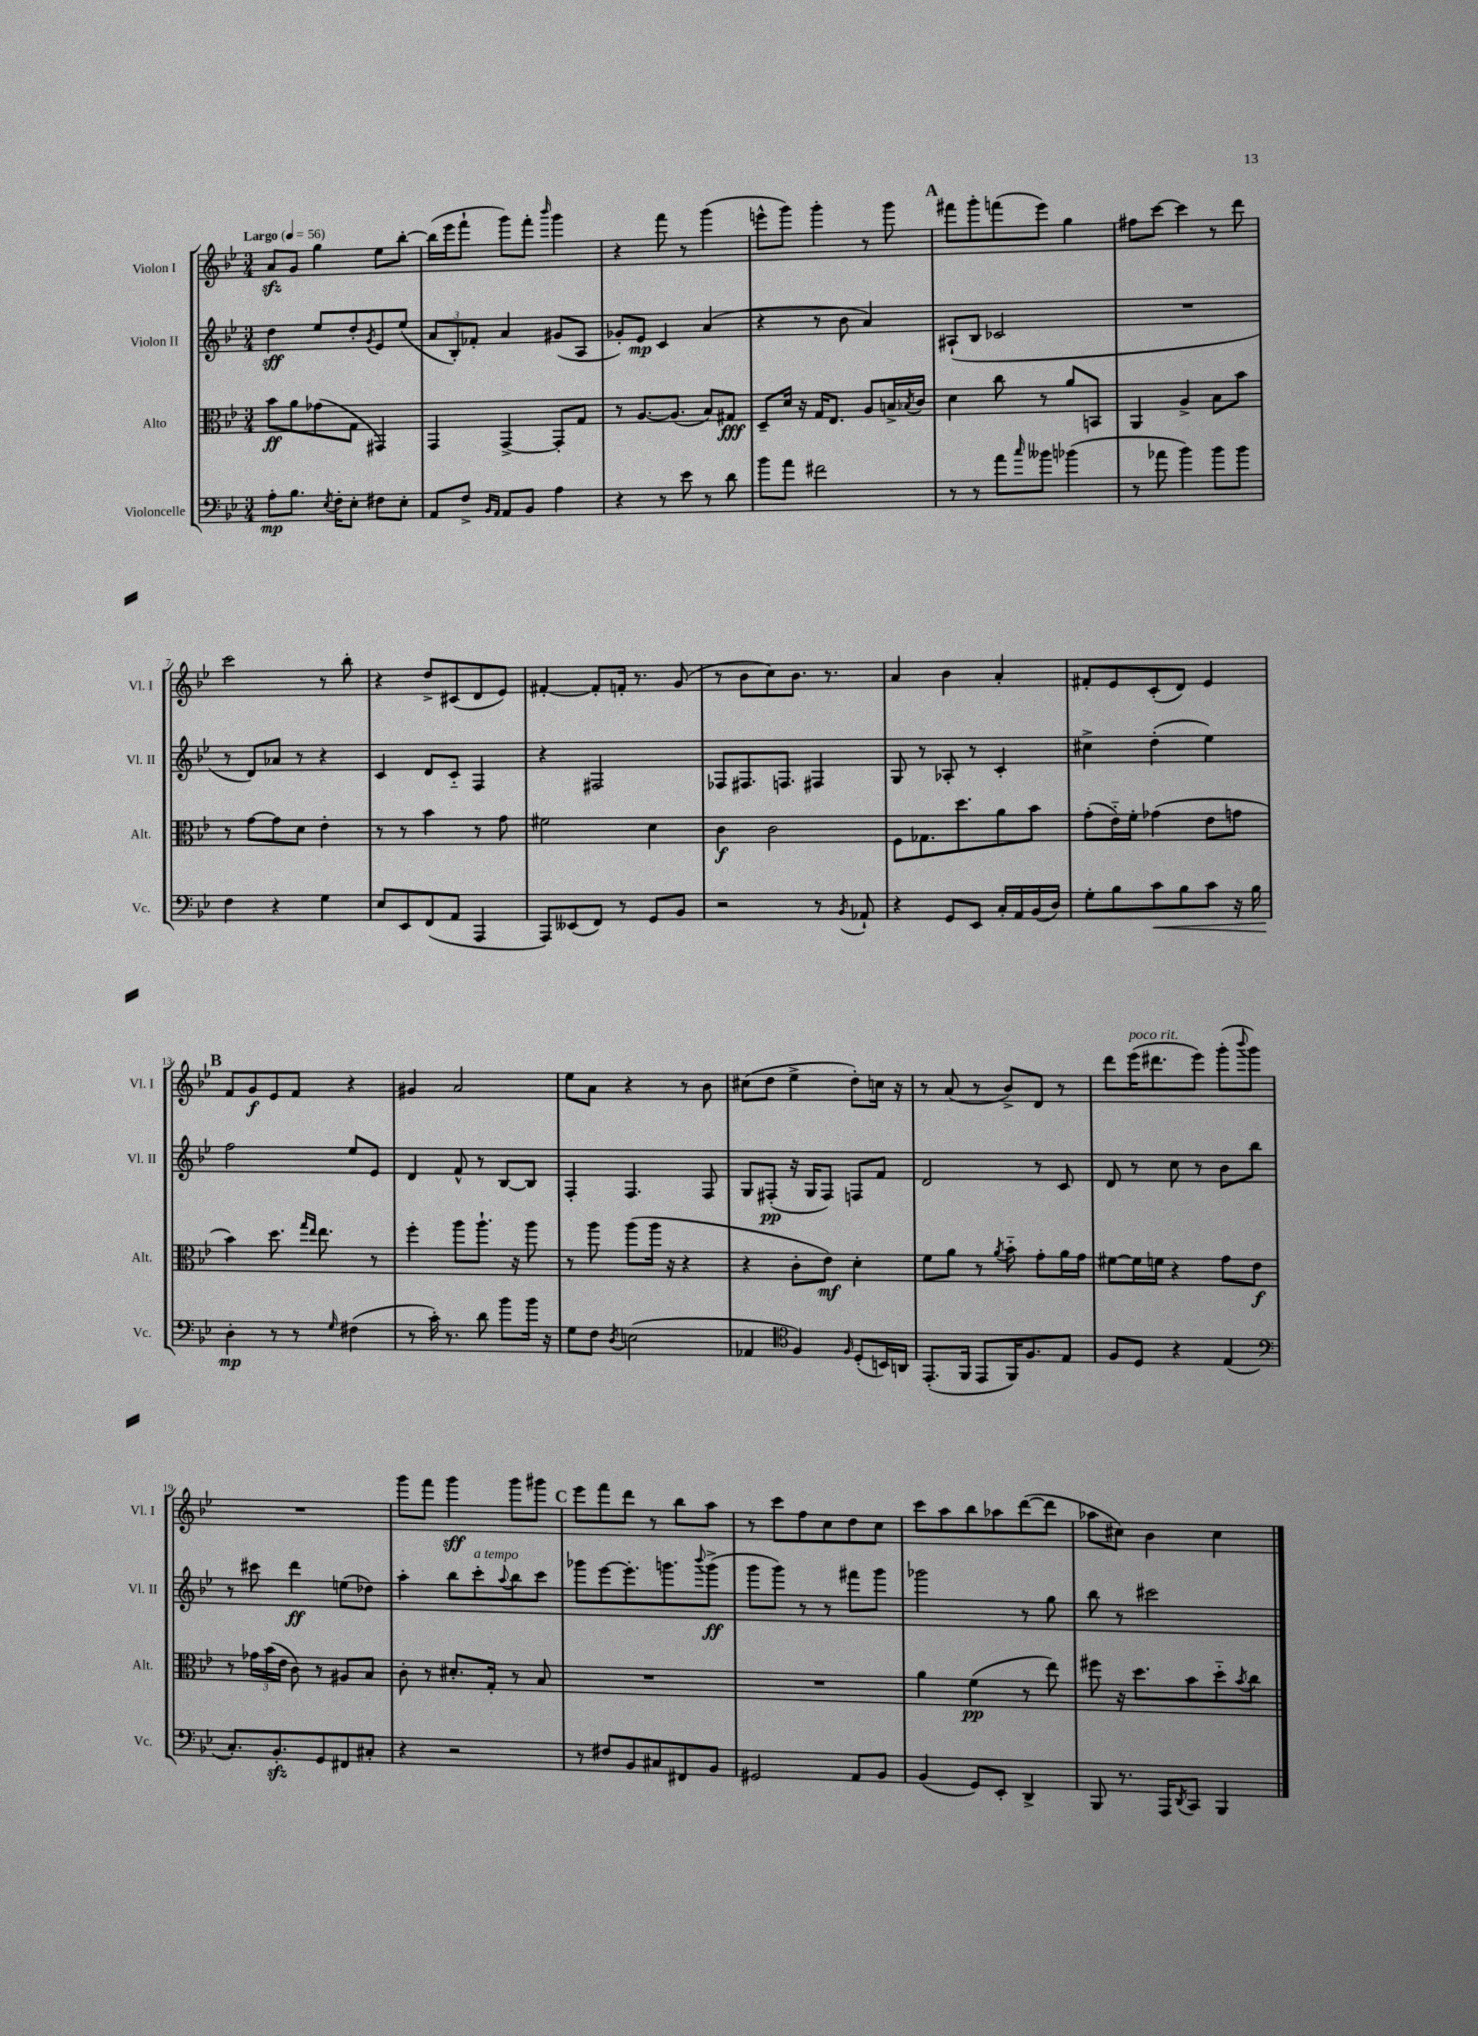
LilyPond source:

<<
\new StaffGroup <<
\new Staff = "s0" \with { instrumentName = "Violon I" shortInstrumentName = "Vl. I" } {
    \clef treble \key bes \major \numericTimeSignature \time 3/4 \tempo "Largo" 4 = 56
    a'8\sfz g'8 g''4 ees''8 bes''8~-. |
    bes''16( ees'''16 f'''8-! g'''8) f'''8-. \grace { bes'''16 } g'''4 |
    r4 f'''8 r8 g'''4( |
    e'''8-^ g'''8) g'''4-. r8 g'''8 |
    \mark \markup { \bold "A" } fis'''8 g'''8-. f'''8( ees'''8) g''4 |
    fis''8 c'''8~ c'''4 r8 d'''8 |
    c'''2 r8 bes''8-. |
    r4 d''8-> cis'8( d'8 ees'8) |
    fis'4~-. fis'8-. f'16-. r8. g'8( |
    r8 bes'8 c''8) bes'8. r8. |
    a'4 bes'4 a'4-. |
    fis'8-. ees'8 c'8-.( d'8) ees'4 |
    \mark \markup { \bold "B" } f'8 g'8\f ees'8 f'8 r4 |
    gis'4 a'2 |
    ees''8 a'8 r4 r8 bes'8 |
    cis''8( d''8 ees''4-> d''8-.) c''16 r16 |
    r8 a'8( r8 bes'8->) d'8 r8 |
    d'''8 ees'''16^\markup { \italic "poco rit." }( dis'''8. ees'''8) g'''8-.( \appoggiatura { bes'''8 } g'''8) |
    R2. |
    g'''8 f'''8 g'''4\sff g'''8 gis'''8 |
    \mark \markup { \bold "C" } ees'''8 f'''8 d'''8 r8 bes''8 a''8 |
    r8 c'''8 f''8 c''8 d''8 c''8 |
    c'''8 a''8 bes''8 aes''8 d'''8~( d'''8 |
    aes''8 cis''8) bes'4 cis''4 \bar "|." |
}
\new Staff = "s1" \with { instrumentName = "Violon II" shortInstrumentName = "Vl. II" } {
    \clef treble \key bes \major \numericTimeSignature \time 3/4
    d''4\sff ees''8 d''8-. \acciaccatura { g'8 } ees'8 ees''8( |
    \tuplet 3/2 { a'8 bes8-.) fes'8-. } a'4 gis'8( a8 |
    ges'8-.) ees'8\mp c'4 a'4( |
    r4 r8 bes'8 a'4) |
    \mark \markup { \bold "A" } ais8-!( bes8 ces'2 |
    R2. |
    r8 d'8) aes'8 r8 r4 |
    c'4 d'8 c'8-_ f4 |
    r4 fis2 |
    fes8 fis8. f8. fis4 |
    g8 r8 aes8-. r8 c'4-. |
    cis''4-> d''4-.( ees''4) |
    \mark \markup { \bold "B" } f''2 ees''8 ees'8 |
    d'4 f'8-^ r8 bes8~ bes8 |
    f4-. f4. f8 |
    g8 fis8-.\pp( r16 g16 fis8) f8 f'8 |
    d'2 r8 c'8 |
    d'8 r8 c''8 r8 bes'8 bes''8 |
    r8 cis'''8 d'''4\ff e''8( des''8) |
    a''4-. bes''8 c'''8-.^\markup { \italic "a tempo" } \appoggiatura { a''8 } bes''8 c'''8 |
    \mark \markup { \bold "C" } ges'''8 ees'''8~ ees'''8.-. g'''8. \appoggiatura { bes'''8 } g'''8->\ff( |
    g'''8 g'''8) r8 r8 fis'''8 g'''8 |
    ges'''2 r8 g''8 |
    bes''8 r8 cis'''2 \bar "|." |
}
\new Staff = "s2" \with { instrumentName = "Alto" shortInstrumentName = "Alt." } {
    \clef alto \key bes \major \numericTimeSignature \time 3/4
    bes'8\ff a'8 ges'8( g8 gis,4) |
    g,4 g,4~-> g,8-. g8 |
    r8 a8.~ a8.( bes8) gis8\fff |
    d8-- d'16 r16 g16 ees8. a8 b16-> \acciaccatura { bes8 } c'16 |
    \mark \markup { \bold "A" } d'4 c''8 r8 a'8 b,8 |
    a,4 a4-> bes8 bes'8 |
    r8 g'8~ g'8 d'8 ees'4-. |
    r8 r8 bes'4 r8 g'8 |
    fis'2 d'4 |
    c'4\f c'2 |
    f8 ges8. d''8. a'8 bes'8 |
    g'8-.( ees'16-_) f'16-. ges'4( ees'8 g'8 |
    \mark \markup { \bold "B" } bes'4) d''8. \grace { g''16 ees''16 } ees''8. r8 |
    f''4-. a''8 a''8.-! r16 a''8 |
    r8 a''8 a''8( a''16 r16 r4 |
    r4 c'8-. ees'8\mf) d'4-. |
    f'8 a'8 r8 \acciaccatura { a'8 } bes'8-_ g'8-. a'16 g'16 |
    fis'8~ fis'16 f'16 r4 g'8 ees'8\f |
    r8 \tuplet 3/2 { ges'16 bes'16( ees'16 } c'8) r8 ais8 bes8 |
    c'8-. r8 dis'8.-. g16-. r8 bes8 |
    \mark \markup { \bold "C" } R2. |
    R2. |
    a'4 f'4\pp( r8 ees''8) |
    fis''8 r16 d''8. bes'8 d''8-_ \acciaccatura { bes'8 } c''8 \bar "|." |
}
\new Staff = "s3" \with { instrumentName = "Violoncelle" shortInstrumentName = "Vc." } {
    \clef bass \key bes \major \numericTimeSignature \time 3/4
    a8-.\mp bes8. \acciaccatura { ees8 } f16-. ees8-. fis8 ees8-. |
    a,8 f8-> \grace { bes,16 a,16 } a,8 bes,8 a4 |
    r4 r8 ees'8 r8 d'8 |
    bes'8 a'8 fis'2 |
    \mark \markup { \bold "A" } r8 r8 a'8 \grace { c''16 } beses'8 bes'4( |
    r8 aes'8 bes'4) bes'8 bes'8 |
    f4 r4 g4 |
    ees8 ees,8 f,8( a,8 a,,4 |
    a,,8) eeses,8( f,8) r8 g,8 bes,8 |
    r2 r8 \acciaccatura { bes,8 } aes,8-! |
    r4 g,8 ees,8 c16-. a,16 bes,16( d16) |
    g8-. bes8 c'8\< bes8 c'8 r16 bes16 |
    \mark \markup { \bold "B" } d4-.\mp\! r8 r8 \grace { g16 } fis4( |
    r8 c'16-.) r8. d'8 bes'8 bes'16 r16 |
    g8 f8 \acciaccatura { d8 } e2( |
    aes,4 \clef tenor f4) \grace { f16 } d8-.( b,16) a,16 |
    ees,8.-.( f,16 ees,8 f,16) f8. ees8 |
    f8 d8 r4 ees4( |
    \clef bass c8.-.) bes,8.-.\sfz g,8 fis,8 cis8-. |
    r4 r2 |
    \mark \markup { \bold "C" } r8 fis8 bes,8 cis8 fis,8 bes,8 |
    gis,2 a,8 bes,8 |
    bes,4( g,8) ees,8-. d,4-> |
    bes,,8 r8. a,,16 \acciaccatura { d,8 } c,8 bes,,4 \bar "|." |
}
>>
>>
